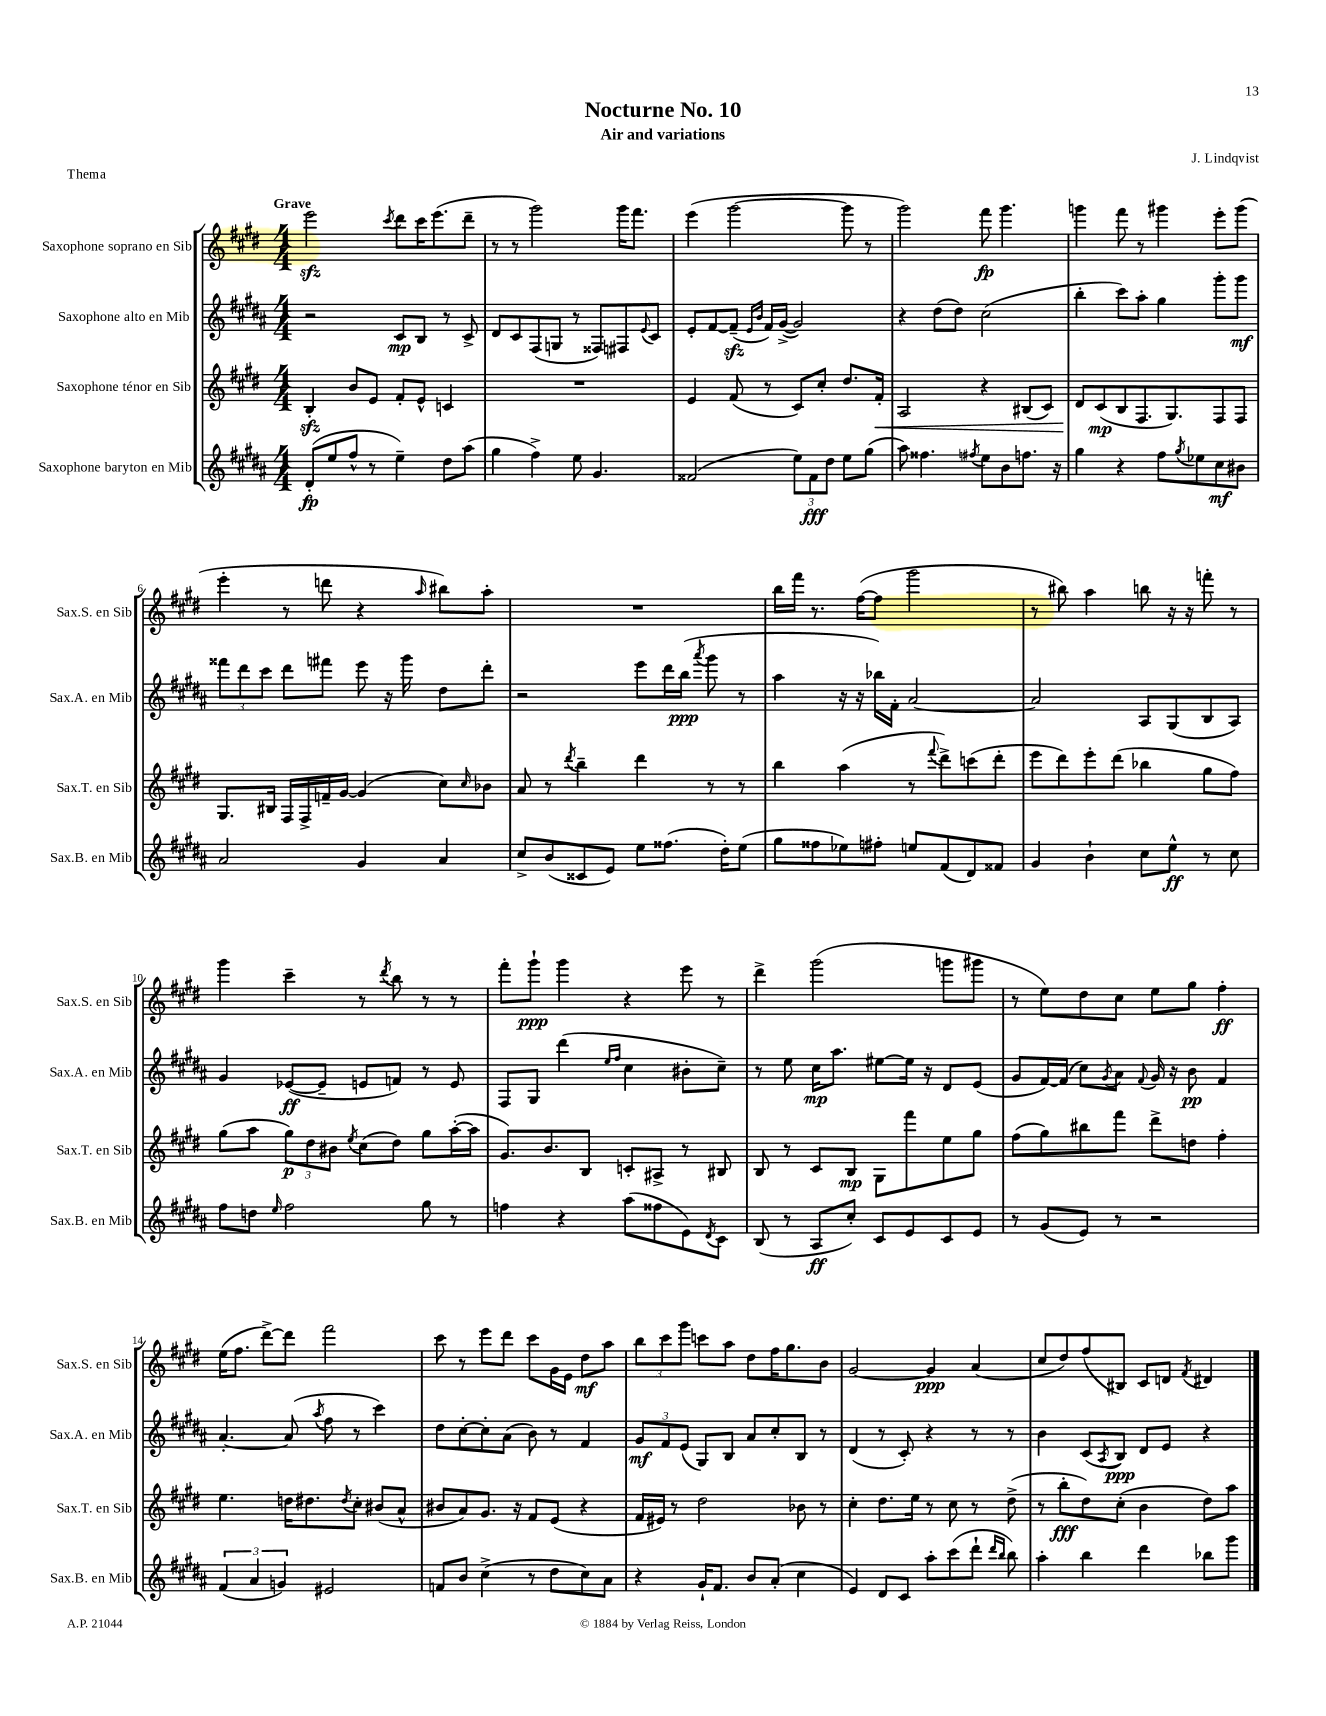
\header { title = "Nocturne No. 10" composer = "J. Lindqvist" subtitle = "Air and variations" piece = "Thema" }
<<
\new StaffGroup <<
\new Staff = "s0" \with { instrumentName = "Saxophone soprano en Sib" shortInstrumentName = "Sax.S. en Sib" } {
    \clef treble \key e \major \numericTimeSignature \time 4/4 \tempo "Grave"
    e'''2\sfz \acciaccatura { cis'''8 } dis'''8 cis'''16 e'''8.( dis'''8-- |
    r8 r8 gis'''2) gis'''16 fis'''8. |
    e'''4( gis'''2~ gis'''8 r8 |
    gis'''2) fis'''8\fp gis'''4. |
    g'''4 fis'''8 r8 gis'''4 e'''8-. gis'''8( |
    e'''4-. r8 d'''8 r4 \grace { a''16 } bis''8) a''8-. |
    R1 |
    b''16 fis'''16 r8. fis''16~( fis''8 gis'''2 |
    r8 bis''8) a''4 b''8 r16 r16 f'''8-. r8 |
    gis'''4 cis'''4-- r8 \acciaccatura { dis'''8 } b''8 r8 r8 |
    fis'''8-. gis'''8-!\ppp gis'''4 r4 e'''8 r8 |
    dis'''4-> gis'''2( g'''8 gis'''8 |
    r8 e''8) dis''8 cis''8 e''8 gis''8 fis''4-.\ff |
    e''16( fis''8. dis'''8~->) dis'''8 fis'''2 |
    cis'''8 r8 e'''8 dis'''8 cis'''8 gis'16 e'16 dis''8\mf a''8 |
    \tuplet 3/2 { b''8 cis'''8 gis'''8 } c'''8 a''8 dis''8 fis''16 gis''8. b'8 |
    gis'2~ gis'4\ppp a'4( |
    cis''8 dis''8) fis''8( bis8) cis'8 d'8 \acciaccatura { fis'8 } dis'4 \bar "|." |
}
\new Staff = "s1" \with { instrumentName = "Saxophone alto en Mib" shortInstrumentName = "Sax.A. en Mib" } {
    \clef treble \key b \major \numericTimeSignature \time 4/4
    r2 cis'8\mp b8 r8 cis'8-> |
    dis'8 cis'8 fis8( g8 r8 fisis8) fis8 \appoggiatura { e'8 } cis'8 |
    e'8-. fis'8~ fis'8--\sfz( \grace { e'16 b'16 } fis'16) gis'16~->( gis'2) |
    r4 dis''8( dis''8) cis''2( |
    b''4-. cis'''8) ais''8-. gis''4 gis'''8-. gis'''8\mf |
    \tuplet 3/2 { fisis'''8 dis'''8 cis'''8 } dis'''8 fis'''8 e'''8 r16 gis'''16 dis''8 dis'''8-. |
    r2 e'''8 dis'''16 b''16\ppp( \acciaccatura { ais'''8 } gis'''8 r8 |
    ais''4 r16 r16 bes''16) fis'16-. ais'2~ |
    ais'2 ais8 gis8( b8 ais8) |
    gis'4 ees'8~\ff( ees'8-- e'8 f'8) r8 e'8 |
    fis8 gis8 dis'''4( \grace { e''16 fis''16 } cis''4 bis'8-. cis''8--) |
    r8 e''8 cis''16\mp ais''8. eis''8~ eis''16 r16 dis'8 e'8( |
    gis'8 fis'16~) fis'16( cis''8) \acciaccatura { gis'8 } ais'8 \appoggiatura { fis'8 } gis'16 r16 b'8\pp fis'4 |
    ais'4.~-. ais'8( \acciaccatura { ais''8 } fis''8 r8 cis'''4) |
    dis''8 cis''8~-. cis''8-. ais'8( b'8) r8 fis'4 |
    \tuplet 3/2 { gis'8\mf fis'8 e'8( } gis8) b8 ais'8 cis''8-. b8 r8 |
    dis'4( r8 cis'8-.) r4 r8 r8 |
    b'4 cis'8( \acciaccatura { ais8 } b8\ppp) dis'8 e'8 r4 \bar "|." |
}
\new Staff = "s2" \with { instrumentName = "Saxophone ténor en Sib" shortInstrumentName = "Sax.T. en Sib" } {
    \clef treble \key e \major \numericTimeSignature \time 4/4
    b4-.\sfz b'8 e'8 fis'8-. e'8-^ c'4 |
    R1 |
    e'4 fis'8( r8 cis'8) cis''8-. dis''8. fis'16-.\< |
    a2 r4 bis8( cis'8) |
    dis'8\! cis'8\mp( b8 fis8. gis8.) fis8 fis8 |
    gis8. bis16 fis16 fis16-> f'16-- gis'16~ gis'4( cis''8) \grace { cis''16 } bes'8 |
    a'8 r8 \acciaccatura { dis'''8 } b''4-- dis'''4 r8 r8 |
    b''4 a''4( r8 \appoggiatura { fis'''8 } dis'''8->) c'''8( dis'''8-. |
    e'''8 dis'''8) e'''8-. dis'''8( bes''4 gis''8 fis''8) |
    gis''8( a''8 \tuplet 3/2 { gis''8\p) dis''8 bis'8 } \acciaccatura { e''8 } cis''8( dis''8) gis''8 a''16~-.( a''16 |
    gis'8.) b'8. b8 c'8-. ais8-> r8 bis8 |
    b8 r8 cis'8 b8\mp gis8 fis'''8 e''8 gis''8 |
    fis''8( gis''8) bis''8 fis'''8 dis'''8-> d''8 fis''4-. |
    e''4. d''16 dis''8. \acciaccatura { dis''8 } cis''8-. bis'8( a'8-^ |
    bis'8 a'8) gis'8. r16 fis'8 e'8( r4 |
    fis'16 eis'16) r8 dis''2 bes'8 r8 |
    cis''4-. dis''8. e''16 r8 cis''8 r8 dis''8->( |
    r8 b''8-.\fff dis''8) cis''8-.( b'4 dis''8) a''8 \bar "|." |
}
\new Staff = "s3" \with { instrumentName = "Saxophone baryton en Mib" shortInstrumentName = "Sax.B. en Mib" } {
    \clef treble \key b \major \numericTimeSignature \time 4/4
    dis'8-.\fp( e''8 fis''8-^ r8 e''4--) dis''8 ais''8( |
    gis''4 fis''4->) e''8 gis'4. |
    fisis'2( \tuplet 3/2 { e''8) fisis'8\fff dis''8 } e''8 gis''8( |
    ais''8) fisis''4. \acciaccatura { fis''8 } e''8 b'8 f''8. r16 |
    gis''4 r4 fis''8 \acciaccatura { gis''8 } ees''8 cis''8\mf bis'8 |
    ais'2 gis'4 ais'4 |
    cis''8-> b'8( cisis'8 e'8) e''8 fisis''8.( dis''16-.) e''8( |
    gis''8 fisis''8 ees''8) fis''8-. e''8 fis'8( dis'8) fisis'8 |
    gis'4 b'4-! cis''8 e''8-^\ff r8 cis''8 |
    fis''8 d''8 \grace { e''16 } fis''2 gis''8 r8 |
    f''4 r4 ais''8( fisis''8 e'8) \acciaccatura { dis'8 } cis'8 |
    b8( r8 ais8\ff cis''8-.) cis'8 e'8 cis'8 e'8 |
    r8 gis'8( e'8) r8 r2 |
    \tuplet 3/2 { fis'4( ais'4 g'4) } eis'2 |
    f'8 b'8 cis''4->( r8 dis''8 cis''8) ais'8 |
    r4 gis'16-! fis'8. b'8 ais'8-.( cis''4 |
    e'4) dis'8 cis'8 ais''8-. cis'''8( dis'''8-! \grace { dis'''16 b''16 } b''8) |
    ais''4-. b''4 dis'''4 bes''8 gis'''8 \bar "|." |
}
>>
>>
